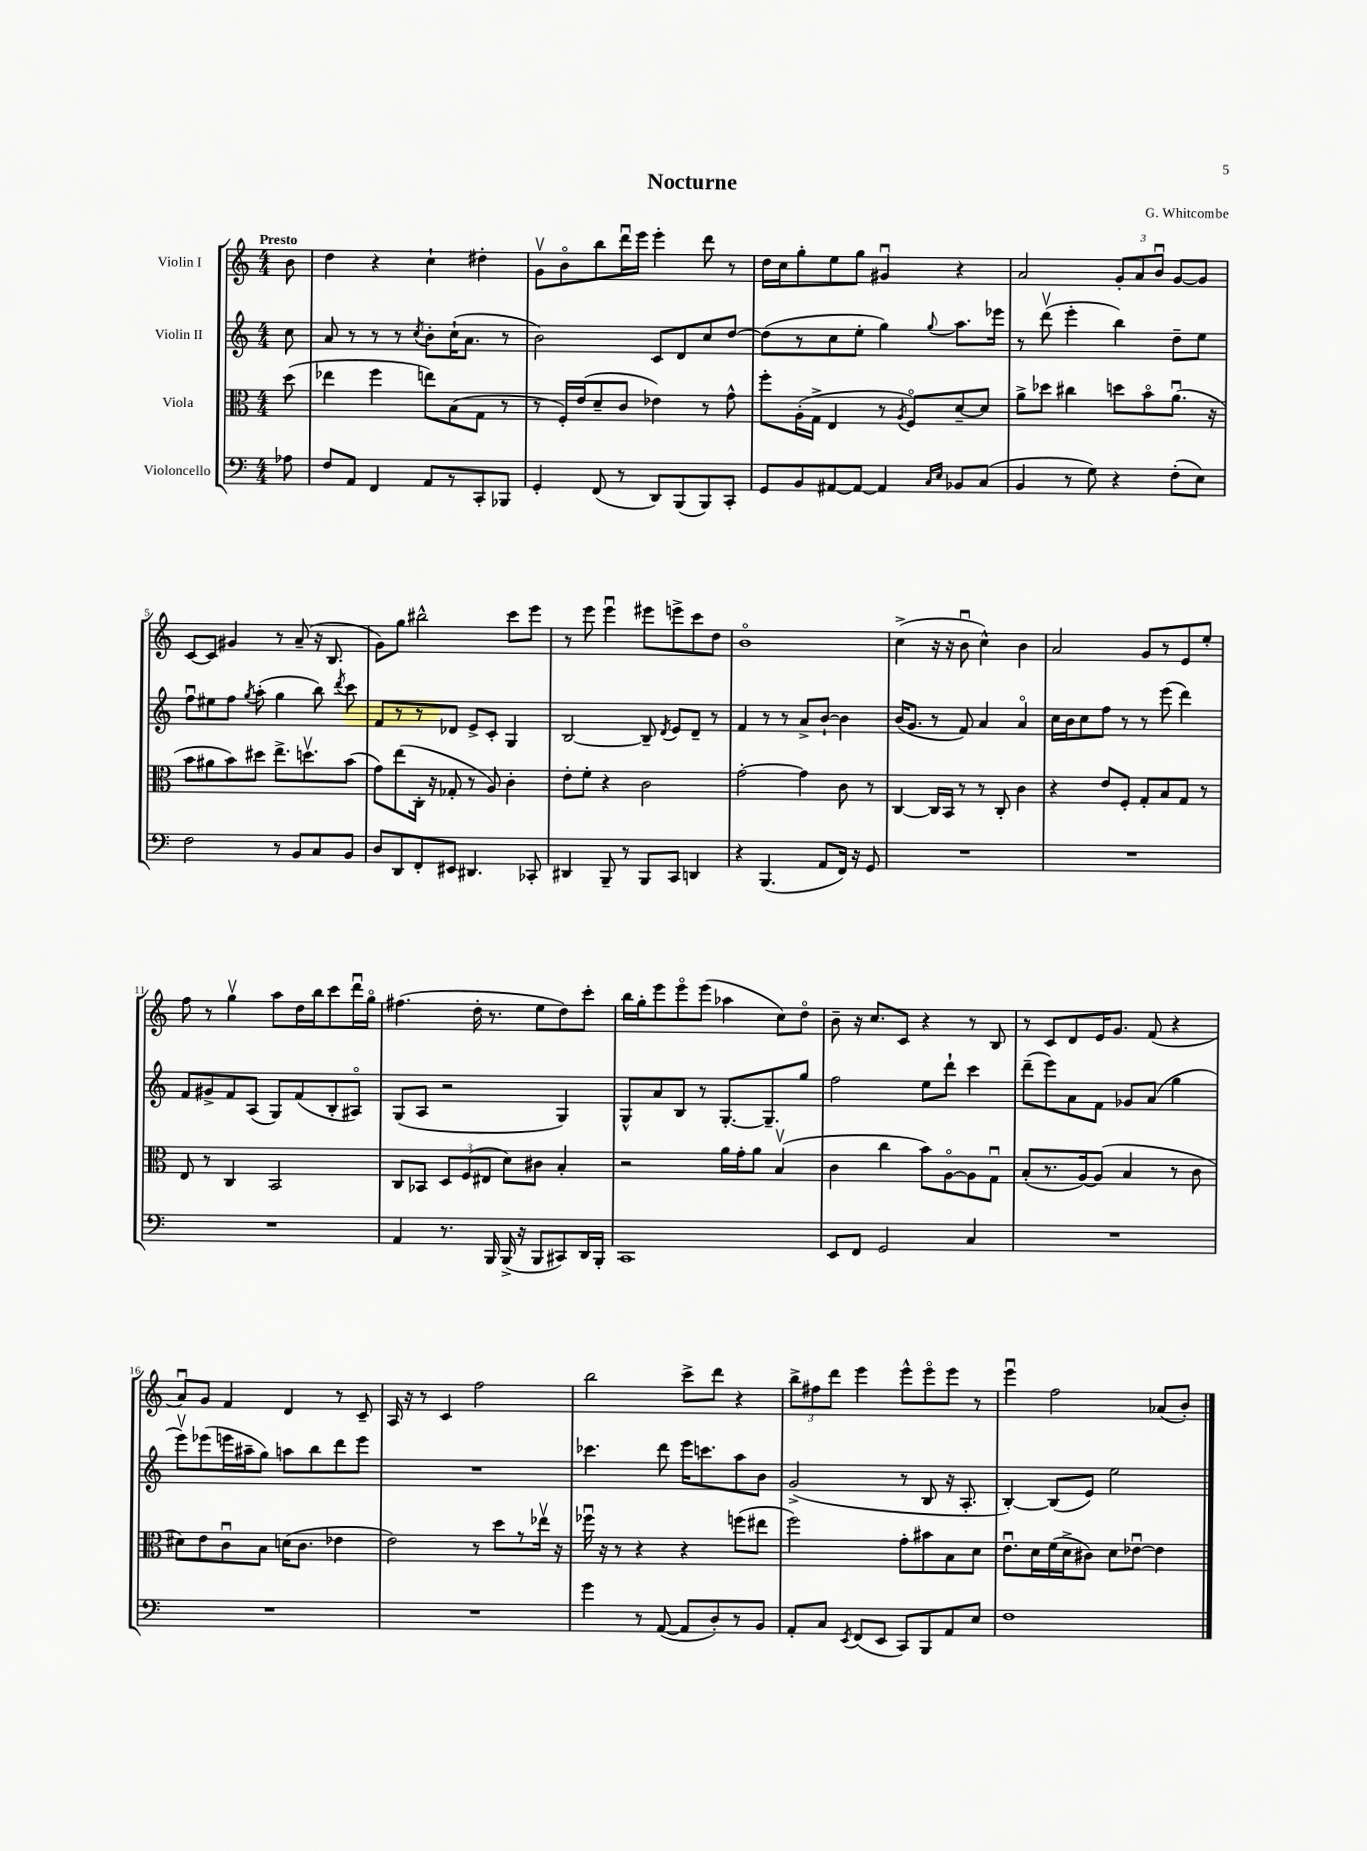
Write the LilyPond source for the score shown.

\header { title = "Nocturne" composer = "G. Whitcombe" }
<<
\new StaffGroup <<
\new Staff = "s0" \with { instrumentName = "Violin I" } {
    \clef treble \key c \major \numericTimeSignature \time 4/4 \partial 8 \tempo "Presto"
    \autoBeamOff b'8 |
    d''4 r4 c''4-! dis''4-. |
    g'8[\upbow b'8\flageolet b''8 d'''16\downbow e'''16] e'''4-. d'''8 r8 |
    d''16[ c''16 g''8-. e''8 g''8] gis'4\downbow r4 |
    a'2 \tuplet 3/2 { g'8[-. a'8 b'8]\downbow } g'8[~ g'8] |
    c'8[~ c'8] gis'4 r8 a'8--( r16 b8. |
    g'8[) g''8] bis''2-^ c'''8[ e'''8] |
    r8 e'''8 e'''4\downbow eis'''8[ e'''8-> c'''8 d''8] |
    b'1\flageolet |
    c''4->( r16 r16 b'8\downbow c''4-^) b'4 |
    a'2 g'8[ r8 e'8 e''8]-. |
    f''8 r8 g''4\upbow a''8[ d''16 b''16 c'''8 d'''16\downbow g''16]\flageolet |
    fis''4.( d''16-. r8. e''8[ d''8) c'''8]-. |
    b''16[ g''16-. e'''8 e'''8\flageolet e'''8]( aes''4 c''8[) d''8]\flageolet |
    b'8-- r16 c''8.[ c'8] r4 r8 b8 |
    r8 c'8[ d'8 e'16 g'8.] f'8( r4 |
    a'8[\downbow) g'8] f'4 d'4 r8 c'8-- |
    a16 r16 r8 c'4 f''2 |
    b''2 c'''8[-> d'''8] r4 |
    \tuplet 3/2 { b''8[-> fis''8 d'''8] } e'''4 e'''8[-^ e'''8\flageolet e'''8] r8 |
    e'''4\downbow f''2 aes'8[( b'8]-.) \bar "|." |
}
\new Staff = "s1" \with { instrumentName = "Violin II" } {
    \clef treble \key c \major \numericTimeSignature \time 4/4 \partial 8
    \autoBeamOff c''8 |
    a'8 r8 r8 r8 \acciaccatura { c''8 } b'8[-. c''16-!( a'8.] r8 |
    b'2) c'8[ d'8 c''8 d''8]~ |
    d''8[( r8 c''8 e''8]-. g''4) \appoggiatura { g''8 } a''8.[ ees'''16] |
    r8 d'''8\upbow( e'''4-. b''4) d''8[-- e''8] |
    f''8[\downbow eis''8 f''8] \acciaccatura { g''8 } a''8-.( g''4 b''8) \acciaccatura { d'''8 } c'''8 |
    f'8[ r8 r8 des'8] e'8[-> c'8]-. g4 |
    b2~ b8-- \acciaccatura { d'8 } e'8[ d'8]-- r8 |
    f'4 r8 r8 a'8[-> b'8]~-! b'4 |
    b'16[( g'8.] r8 f'8) a'4 a'4\flageolet |
    c''16[ b'16 c''8 f''8] r8 r8 e'''8( d'''4) |
    f'8[ gis'8-> f'8 a8]( g8[) f'8( b8-. ais8]\flageolet) |
    g8[( a8] r2 g4) |
    g8[-^ a'8 b8] r8 g8.[~-. g8.-- g''8] |
    f''2 e''8[ d'''8]-! c'''4 |
    d'''8[--( e'''8) a'8 f'8] ges'8[ a'8]( g''4 |
    e'''8[\upbow) ees'''8( e'''16 ais''16-- g''8]) a''8[ b''8 d'''8 e'''8] |
    R1 |
    ces'''4. d'''8 e'''16[ c'''8. a''8 b'8] |
    g'2->( r8 b8 r16 a8.-. |
    b4~-.) b8[( e'8]) e''2 \bar "|." |
}
\new Staff = "s2" \with { instrumentName = "Viola" } {
    \clef alto \key c \major \numericTimeSignature \time 4/4 \partial 8
    \autoBeamOff d''8( |
    ees''4 f''4 e''8[) b8( g8] r8 |
    r8 f16[-.) e'16( d'8-- c'8] ees'4) r8 g'8-^ |
    f''8[-. a16-.( g16]-> e4 r8 \acciaccatura { a8 } f8[\flageolet) d'8~-- d'8] |
    a'8[-> des''8] cis''4 d''8[ b'8\flageolet a'8.]\downbow( r16 |
    b'8[ ais'8 b'8) dis''8] e''8.[-> d''8.\upbow b'8]( |
    g'8[) e''8( c16]-. r16 ges8-. r8 a8) c'4-. |
    e'8[-. f'8]-. r4 c'2 |
    g'2~-. g'4 c'8 r8 |
    c4~ c16[ b,16] r8 r8 c8-. c'4 |
    r4 e'8[ f8]-. g8[-. b8 g8] r8 |
    e8 r8 c4 b,2 |
    c8[ bes,8] \tuplet 3/2 { d8[ f8( eis8] } d'8[) cis'8] b4-. |
    r2 a'16[ g'16-. a'8] b4\upbow( |
    c'4 c''4 b'8[) a8~\flageolet a8 g8]\downbow |
    b8[-.( r8. a16~) a8]( b4 r8 c'8 |
    dis'8[) e'8 c'8\downbow b8] d'16[( c'8.] ees'4 |
    e'2) r8 d''8[ r8 ees''16]\upbow r16 |
    fes''16\downbow r16 r8 r4 r4 f''8[( eis''8] |
    f''2) g'8[-. bis'8 b8 d'8] |
    e'8.[\downbow d'16 f'16( d'16-> cis'8]) d'8[ ees'8]~\downbow ees'4 \bar "|." |
}
\new Staff = "s3" \with { instrumentName = "Violoncello" } {
    \clef bass \key c \major \numericTimeSignature \time 4/4 \partial 8
    \autoBeamOff aes8 |
    f8[ a,8] f,4 a,8[ r8 c,8-. bes,,8] |
    g,4-. f,8( r8 d,8[) b,,8( b,,8) c,8]-. |
    g,8[ b,8 ais,8~ ais,8]~ ais,4 \grace { c16[ e16] } bes,8[ c8]( |
    b,4 r8 g8) r4 f8[-.( e8]) |
    f2 r8 b,8[ c8 b,8] |
    d8[ d,8 f,8-. eis,8] dis,4. ces,8-. |
    dis,4 b,,8-- r8 b,,8[ c,8] d,4 |
    r4 b,,4.( a,8[ f,16]) r16 g,8 |
    R1 |
    R1 |
    R1 |
    a,4 r8. b,,16 b,,16->( r16 b,,8[ cis,8) d,16 b,,16]-. |
    c,1 |
    e,8[ f,8] g,2 c4 |
    R1 |
    R1 |
    R1 |
    g'4 r8 a,8~( a,8[ d8-.) r8 b,8] |
    a,8[-. c8] \acciaccatura { e,8 } f,8[( e,8] c,8[) b,,8 a,8 e8] |
    f1 \bar "|." |
}
>>
>>
